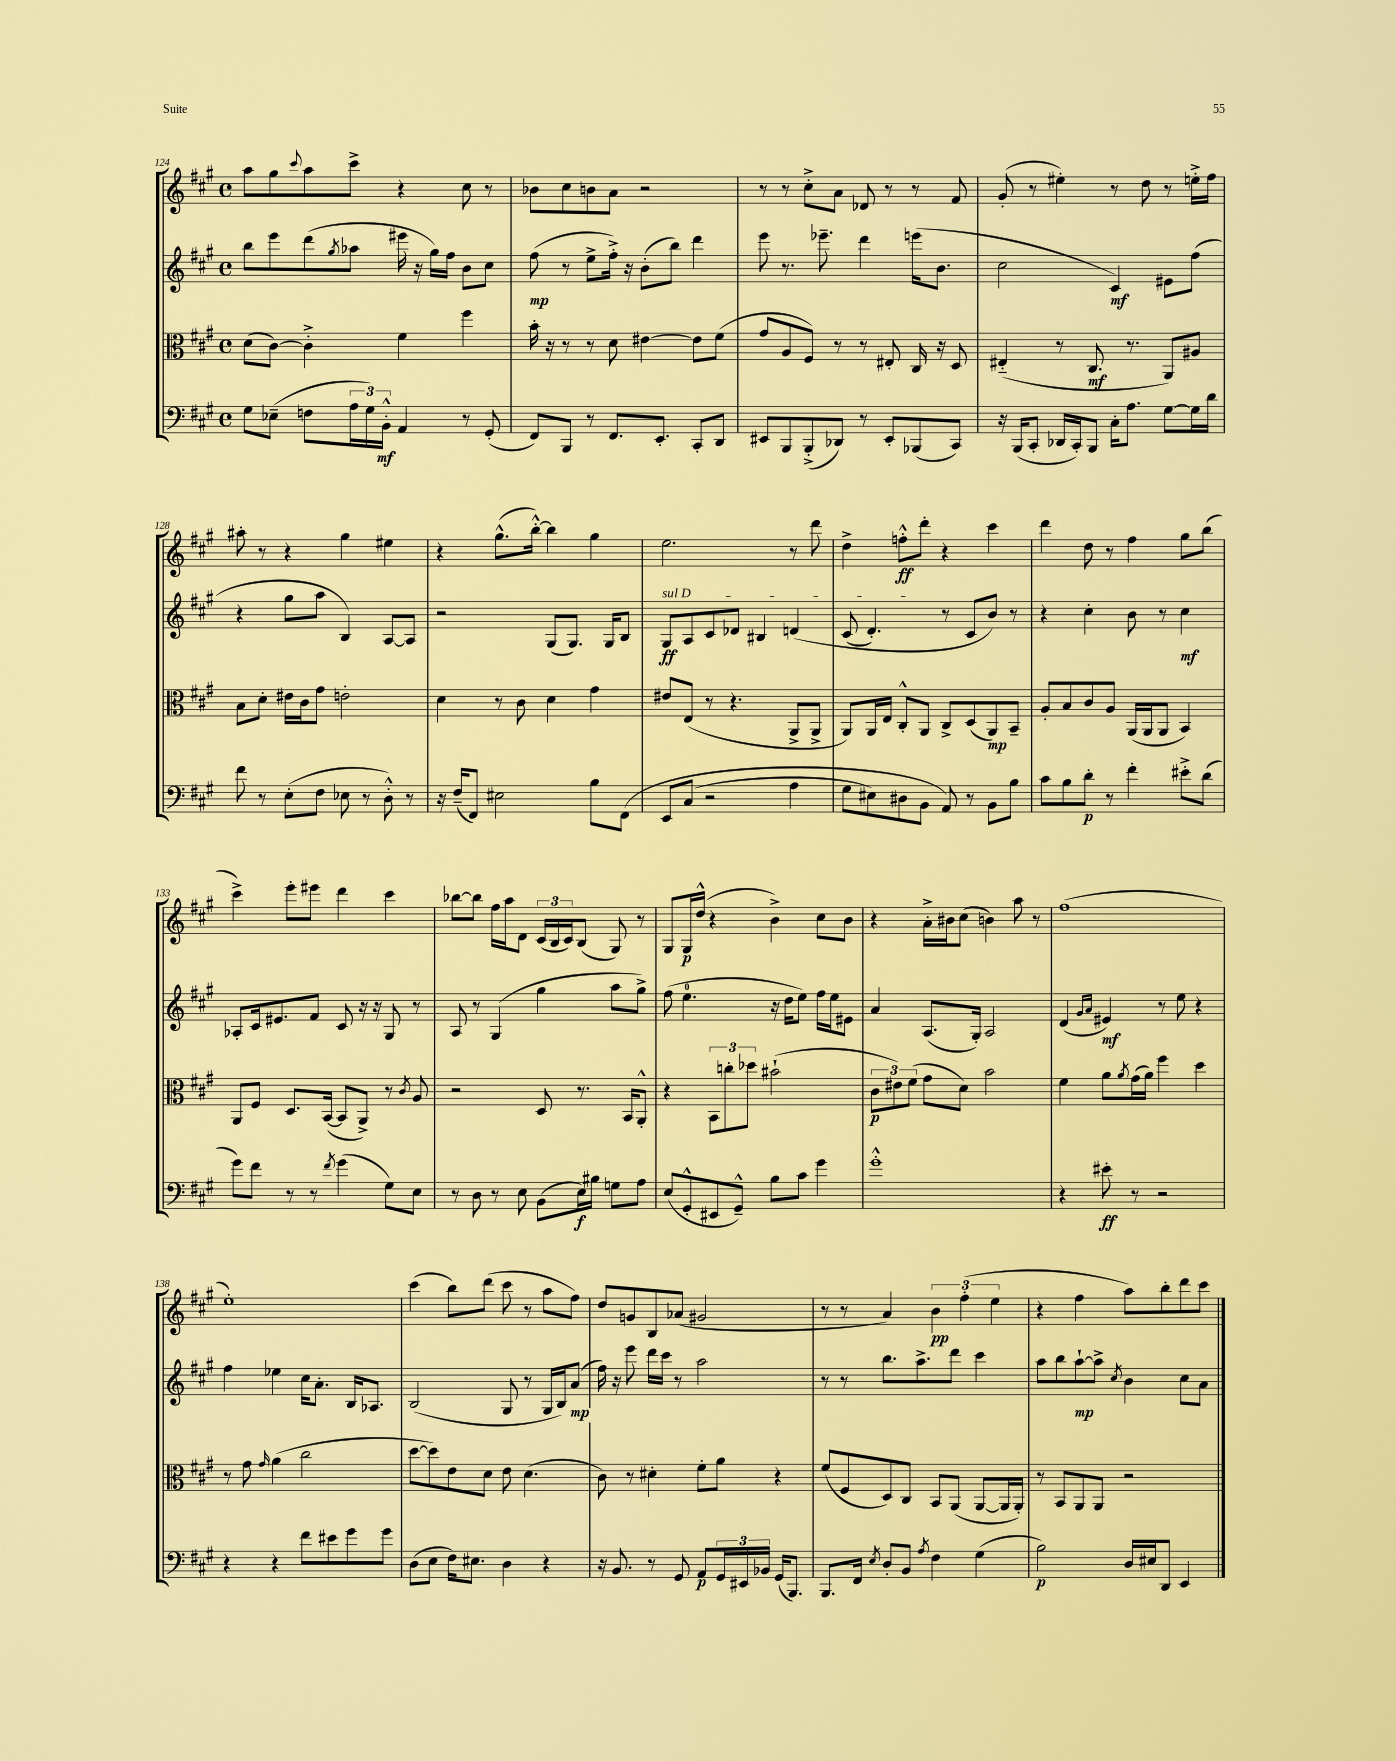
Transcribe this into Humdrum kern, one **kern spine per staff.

**kern	**kern	**kern	**kern
*staff4	*staff3	*staff2	*staff1
*clefF4	*clefC3	*clefG2	*clefG2
*k[f#c#g#]	*k[f#c#g#]	*k[f#c#g#]	*k[f#c#g#]
*M4/4	*M4/4	*M4/4	*M4/4
*met(c)	*met(c)	*met(c)	*met(c)
8G#	(8d	8bb	8aa
(8E-~	[8c#)	8eee	8gg#
.	.	.	8qqccc#
8F	4c#'^]	(8ddd	8aa
.	.	8qgg#	.
24A	.	8aa-	8ccc#^
24G#)	.	.	.
24BB'^^	.	.	.
4AA	4f#	16eee#	4r
.	.	16r	.
.	.	16gg#)	.
.	.	16ff#	.
8r	4ff#	8b	8cc#
(8GG#'	.	8cc#	8r
=	=	=	=
8FF#)	16b'	(8ff#	8b-
.	16r	.	.
8BBB	8r	8r	8cc#
8r	8r	8ee^	8b
8.FF#	8d	16ff#'^)	8a
.	.	16r	.
.	[4e#	(8b'	2r
8.EE'	.	.	.
.	.	8bb)	.
8CC#'	8e#]	4ddd	.
8DD	(8f#	.	.
=	=	=	=
8EE#	8g#	8eee	8r
8BBB	8A	8.r	8r
(8BBB'^	8F#)	.	8cc#'^
.	.	8.eee-~	.
8DD-)	8r	.	8a
8r	8r	4ddd	8d-
8EE#'	8E#'	.	8r
(8BBB-	16C#	(16eee	8r
.	16r	8.b	.
8CC#)	8D	.	8f#
=	=	=	=
16r	(4E#'~	2cc#	(8g#'
(16BBB	.	.	.
8CC#'	.	.	8r
16DD-	8r	.	4ee#')
16CC#')	.	.	.
8BBB	8.C#	.	.
16C#'	.	4c#)	8r
8.A	8.r	.	.
.	.	.	8dd
[8G#	8AA)	8e#	8r
16G#]	8A#	(8ff#	16ee'^
16d	.	.	16ff#
=	=	=	=
8f#	8B	4r	8aa#'
8r	8d'	.	8r
(8E'	16e#	8gg#	4r
.	16c#	.	.
8F#	8g#	8aa	.
8E-	2e'	4B)	4gg#
8r	.	.	.
8D'^^)	.	[8A	4ee#
8r	.	8A]	.
=	=	=	=
16r	4d	2r	4r
(16F#~	.	.	.
8FF#)	.	.	.
2E#	8r	.	(8.gg#^^
.	8c#	.	.
.	.	.	[16bb'^^)
.	4d	(8G#	4bb]
.	.	8.G#)	.
8B	4g#	.	4gg#
.	.	16G#	.
&(8FF#	.	8B	.
=	=	=	=
8EE	8e#	8G#	2.ee
(8C#	(8E	8A	.
2r	8r	8c#	.
.	4.r	8d-	.
.	.	4B#	.
4A	8AA^	&(4d	8r
.	8AA^	.	8ddd
=	=	=	=
8G#	8AA)	(8c#	4dd^
8E#)	16AA	4.d')	.
.	16E	.	.
8D#	8C#'^^	.	8ff'^^
8BB	8AA	.	8ddd'
8AA&)	8C#^	8r	4r
8r	(8D	8c#	.
8BB	8AA)	8b&)	4ccc#
8B	8BB~	8r	.
=	=	=	=
8c#	8A'	4r	4ddd
8B	8B	.	.
8d'	8c#	4cc#'	8dd
8r	8A	.	8r
4f#'	(16AA	8b	4ff#
.	16AA	.	.
.	8AA	8r	.
8e#'^	4BB)	4cc#	8gg#
(8d	.	.	(8bb
=	=	=	=
8g#)	8AA	8A-'	4ccc#^)
8f#	8F#	16c#	.
.	.	8.e#	.
8r	8.D	.	8eee'
8r	.	8f#	8eee#
.	([16BB	.	.
8qf#	.	.	.
(4g#	8BB]	8c#	4ddd
.	8AA^)	16r	.
.	.	16r	.
8G#)	8r	8G#	4ccc#
.	8qc#	.	.
8E	8A	8r	.
=	=	=	=
8r	2r	8A	[8bb-
8D	.	8r	8bb-]
8r	.	(4G#	16ff#
.	.	.	16aa
8E	.	.	8d
(8BB	8D	4gg#	(24c#
.	.	.	24B
.	.	.	24c#)
16E)	8.r	.	(8B
16B#	.	.	.
8G	.	8aa	8G#)
.	16BB	.	.
8A	8AA'^^	8gg#^)	8r
=	=	=	=
(8E	4r	(8ff#	8G#
8GG#'^^	.	4.ee	16G#
.	.	.	(16dd^^
8EE#	12BB	.	4r
.	12cc'	.	.
8GG#~^^)	.	.	.
.	12dd-	.	.
8B	(2b#`	16r	4b^)
.	.	16dd	.
8c#	.	8ee)	.
4g#	.	16ff#	8cc#
.	.	16ee	.
.	.	8e#	8b
=	=	=	=
1g#'^^	12c#	4a	4r
.	12e#)	.	.
.	(12f#	.	.
.	8g#	(8.A	16a'^
.	.	.	16b#
.	8d)	.	(8cc#
.	.	16G#')	.
.	2b	2A	4b)
.	.	.	8aa
.	.	.	8r
=	=	=	=
4r	4f#	(4d	(1ff#
.	.	16qqg#	.
.	.	16qqa	.
8e#'	8a	4e#)	.
.	8qa	.	.
8r	(16g#	.	.
.	16a)	.	.
2r	4ff#	8r	.
.	.	8ee	.
.	4dd	4r	.
=	=	=	=
4r	8r	4ff#	1ee')
.	8g#	.	.
.	16qqg#	.	.
4r	(4a	4ee-	.
8f#	2cc#	16cc#	.
.	.	8.a'	.
8e#	.	.	.
8g#	.	16B	.
.	.	8.A-	.
8g#	.	.	.
=	=	=	=
(8D	[8dd	(2B	(4ccc#
8E	8dd])	.	.
16F#)	8e	.	8bb)
8.E#	.	.	.
.	8d	.	(8ddd
4D	8e	8G#	8ccc#
.	(4.d	8r	8r
4r	.	16G#	8aa
.	.	16B)	.
.	.	(8a	8ff#)
=	=	=	=
16r	8c#)	16ff#)	8dd
8.BB	.	16r	.
.	8r	8eee	8g
8r	4d#'	16ddd	8B
.	.	16ccc#	.
8GG#	.	8r	(8a-
8AA	8f#'	2aa	2g#
24GG#	8a	.	.
24EE#	.	.	.
24BB-	.	.	.
(16GG#	4r	.	.
8.BBB)	.	.	.
=	=	=	=
8.BBB	(8f#	8r	8r
.	8F#	8r	8r
16FF#	.	.	.
8qE	.	.	.
8D'	8D)	8.bb	4a)
8BB	8C#	.	.
.	.	8.aa^	.
8qA	.	.	.
4F#	8BB	.	6b
.	(8AA	8ddd	.
.	.	.	(6ff#'
(4G#	[8AA	4ccc#	.
.	.	.	6ee
.	16AA]	.	.
.	16AA')	.	.
=	=	=	=
2B)	8r	8aa	4r
.	8BB	8bb	.
.	8AA	[8aa`	4ff#
.	8AA	8aa^]	.
.	.	8qcc#	.
16D	2r	4b	8aa)
16E#	.	.	.
8DD	.	.	8bb'
4EE	.	8cc#	8ddd
.	.	8a	8ccc#
==	==	==	==
*-	*-	*-	*-
